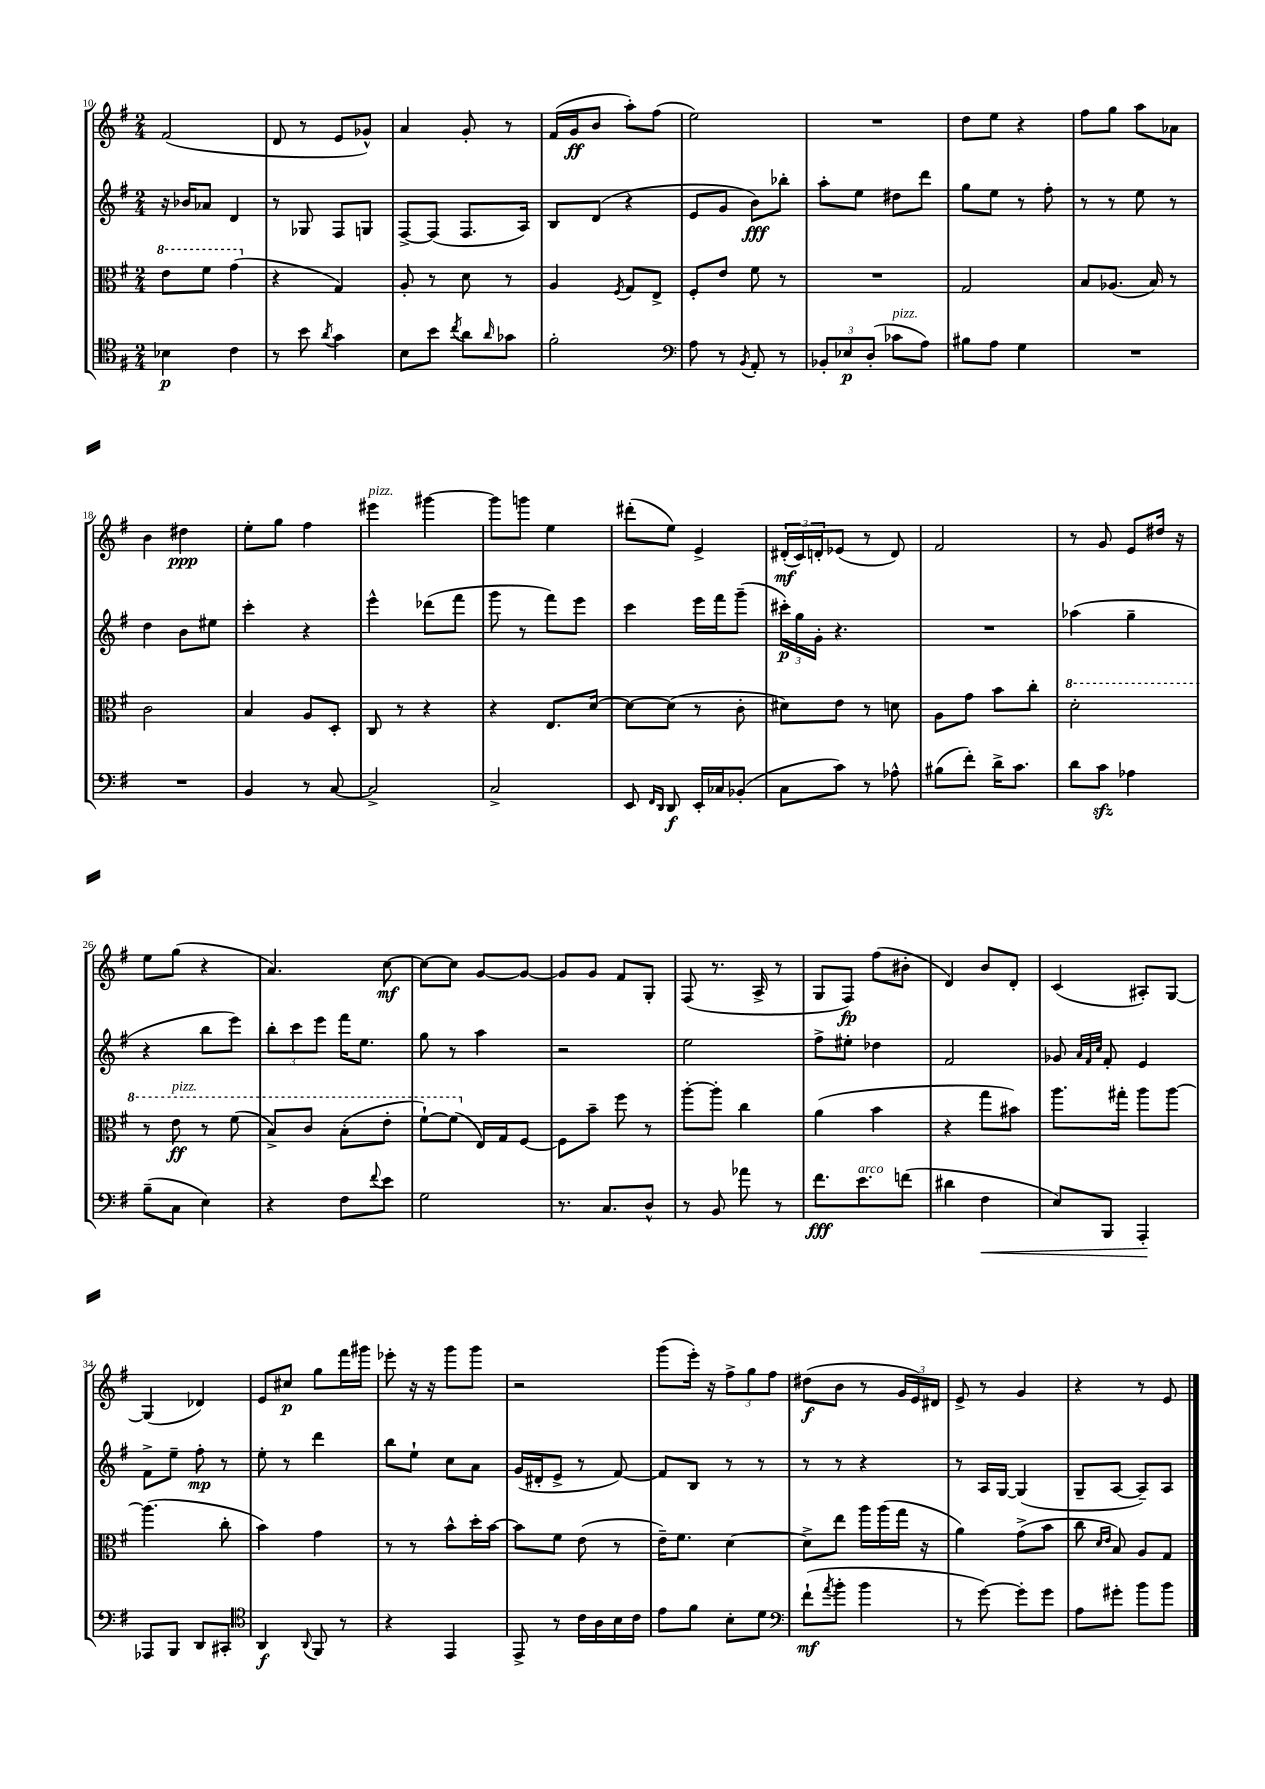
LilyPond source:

<<
\new StaffGroup <<
\new Staff = "s0" {
    \clef treble \key g \major \numericTimeSignature \time 2/4
    fis'2( |
    d'8 r8 e'8 ges'8-^) |
    a'4 g'8-. r8 |
    fis'16( g'16\ff b'8 a''8-.) fis''8( |
    e''2) |
    R2 |
    d''8 e''8 r4 |
    fis''8 g''8 a''8 aes'8 |
    b'4 dis''4\ppp |
    e''8-. g''8 fis''4 |
    eis'''4^\markup { \italic "pizz." } gis'''4~ |
    gis'''8 g'''8 e''4 |
    dis'''8-.( e''8) e'4-> |
    \tuplet 3/2 { dis'16-.\mf( c'16) d'16-. } ees'8( r8 d'8) |
    fis'2 |
    r8 g'8 e'8 dis''16 r16 |
    e''8 g''8( r4 |
    a'4.) c''8~\mf |
    c''8~ c''8 g'8~ g'8~ |
    g'8 g'8 fis'8 g8-. |
    fis8( r8. a16-> r8 |
    g8 fis8\fp) fis''8( bis'8-. |
    d'4) b'8 d'8-. |
    c'4( ais8-.) g8~ |
    g4( des'4) |
    e'8 cis''8\p g''8 fis'''16 gis'''16 |
    ees'''8-. r16 r16 g'''8 g'''8 |
    r2 |
    g'''8( e'''16-.) r16 \tuplet 3/2 { fis''8-> g''8 fis''8 } |
    dis''8\f( b'8 r8 \tuplet 3/2 { g'16 e'16) dis'16 } |
    e'8-> r8 g'4 |
    r4 r8 e'8 \bar "|." |
}
\new Staff = "s1" {
    \clef treble \key g \major \numericTimeSignature \time 2/4
    r16 bes'16 aes'8 d'4 |
    r8 ges8 fis8 g8 |
    fis8~-> fis8( fis8. a16) |
    b8 d'8( r4 |
    e'8 g'8 b'8\fff) bes''8-. |
    a''8-. e''8 dis''8 d'''8 |
    g''8 e''8 r8 fis''8-. |
    r8 r8 e''8 r8 |
    d''4 b'8 eis''8 |
    c'''4-. r4 |
    e'''4-^ des'''8( fis'''8 |
    g'''8 r8 fis'''8) e'''8 |
    c'''4 e'''16 fis'''16 g'''8--( |
    \tuplet 3/2 { cis'''16-.\p) g''16 g'16-. } r4. |
    R2 |
    aes''4( g''4-- |
    r4 b''8 e'''8) |
    \tuplet 3/2 { b''8-. c'''8 e'''8 } fis'''16 e''8. |
    g''8 r8 a''4 |
    r2 |
    e''2 |
    fis''8-> eis''8-. des''4 |
    fis'2 |
    ges'8 \grace { a'32 fis'32 c''32 } fis'8-. e'4 |
    fis'8-> e''8-- fis''8-.\mp r8 |
    e''8-. r8 d'''4 |
    b''8 e''8-! c''8 a'8 |
    g'16( dis'16-. e'8-> r8 fis'8~) |
    fis'8 b8 r8 r8 |
    r8 r8 r4 |
    r8 a16 g16~ g4( |
    g8-- a8~ a8--) a8 \bar "|." |
}
\new Staff = "s2" {
    \clef alto \key g \major \numericTimeSignature \time 2/4
    \ottava #1 e''8 fis''8 g''4( \ottava #0 |
    r4 g4) |
    a8-. r8 d'8 r8 |
    a4 \acciaccatura { fis8 } g8 e8-> |
    fis8-. e'8 fis'8 r8 |
    R2 |
    g2 |
    b8 aes8.( b16) r8 |
    c'2 |
    b4 a8 d8-. |
    c8 r8 r4 |
    r4 e8. d'16~ |
    d'8~ d'8( r8 c'8-. |
    dis'8) e'8 r8 d'8 |
    a8 g'8 b'8 c''8-. |
    \ottava #1 d''2-. |
    r8 e''8\ff^\markup { \italic "pizz." } r8 fis''8( |
    b'8->) c''8 b'8-.( e''8-. |
    fis''8~-!) fis''8( \ottava #0 e16) g16 fis8~ |
    fis8 b'8-- fis''8 r8 |
    a''8~-. a''8-. c''4 |
    a'4( b'4 |
    r4 g''8 bis'8) |
    a''8. gis''16-. a''8 a''8~ |
    a''4.( c''8-. |
    b'4) g'4 |
    r8 r8 b'8-^ d''16-. b'16~ |
    b'8 fis'8 e'8( r8 |
    e'16--) fis'8. d'4~ |
    d'8-> e''8 a''16 a''16( g''16 r16 |
    a'4) g'8->( b'8 |
    c''8 \grace { d'16 e'16 } b8) a8 g8 \bar "|." |
}
\new Staff = "s3" {
    \clef tenor \key g \major \numericTimeSignature \time 2/4
    bes4\p c'4 |
    r8 b'8 \acciaccatura { a'8 } g'4 |
    b8 b'8 \acciaccatura { c''8 } a'8 \grace { a'16 } ges'8 |
    fis'2-. |
    \clef bass a8 r8 \acciaccatura { b,8 } a,8-. r8 |
    \tuplet 3/2 { bes,8-. ees8\p d8-.( } ces'8^\markup { \italic "pizz." } a8) |
    bis8 a8 g4 |
    R2 |
    R2 |
    b,4 r8 c8~ |
    c2-> |
    c2-> |
    e,8 \grace { fis,16 d,16 } d,8\f e,16-. ces16 bes,8-.( |
    c8 c'8) r8 aes8-^ |
    bis8( fis'8-.) d'16-> c'8. |
    d'8 c'8\sfz aes4 |
    b8--( c8 e4) |
    r4 fis8 \appoggiatura { fis'8 } e'8 |
    g2 |
    r8. c8. d8-^ |
    r8 b,8 aes'8 r8 |
    fis'8.\fff e'8.^\markup { \italic "arco" } f'8( |
    dis'4 fis4\< |
    e8) b,,8 a,,4-.\! |
    aes,,8 b,,8 d,8 cis,8-. |
    \clef tenor a,4\f \appoggiatura { a,8 } fis,8 r8 |
    r4 e,4 |
    e,8-> r8 c'16 a16 b16 c'16 |
    e'8 fis'8 b8-. d'8 |
    \clef bass fis'8-!\mf( \acciaccatura { a'8 } b'8-. b'4 |
    r8 g'8~) g'8-. g'8 |
    a8 gis'8-. b'8 b'8 \bar "|." |
}
>>
>>
\layout { \context { \Score currentBarNumber = #10 } }
